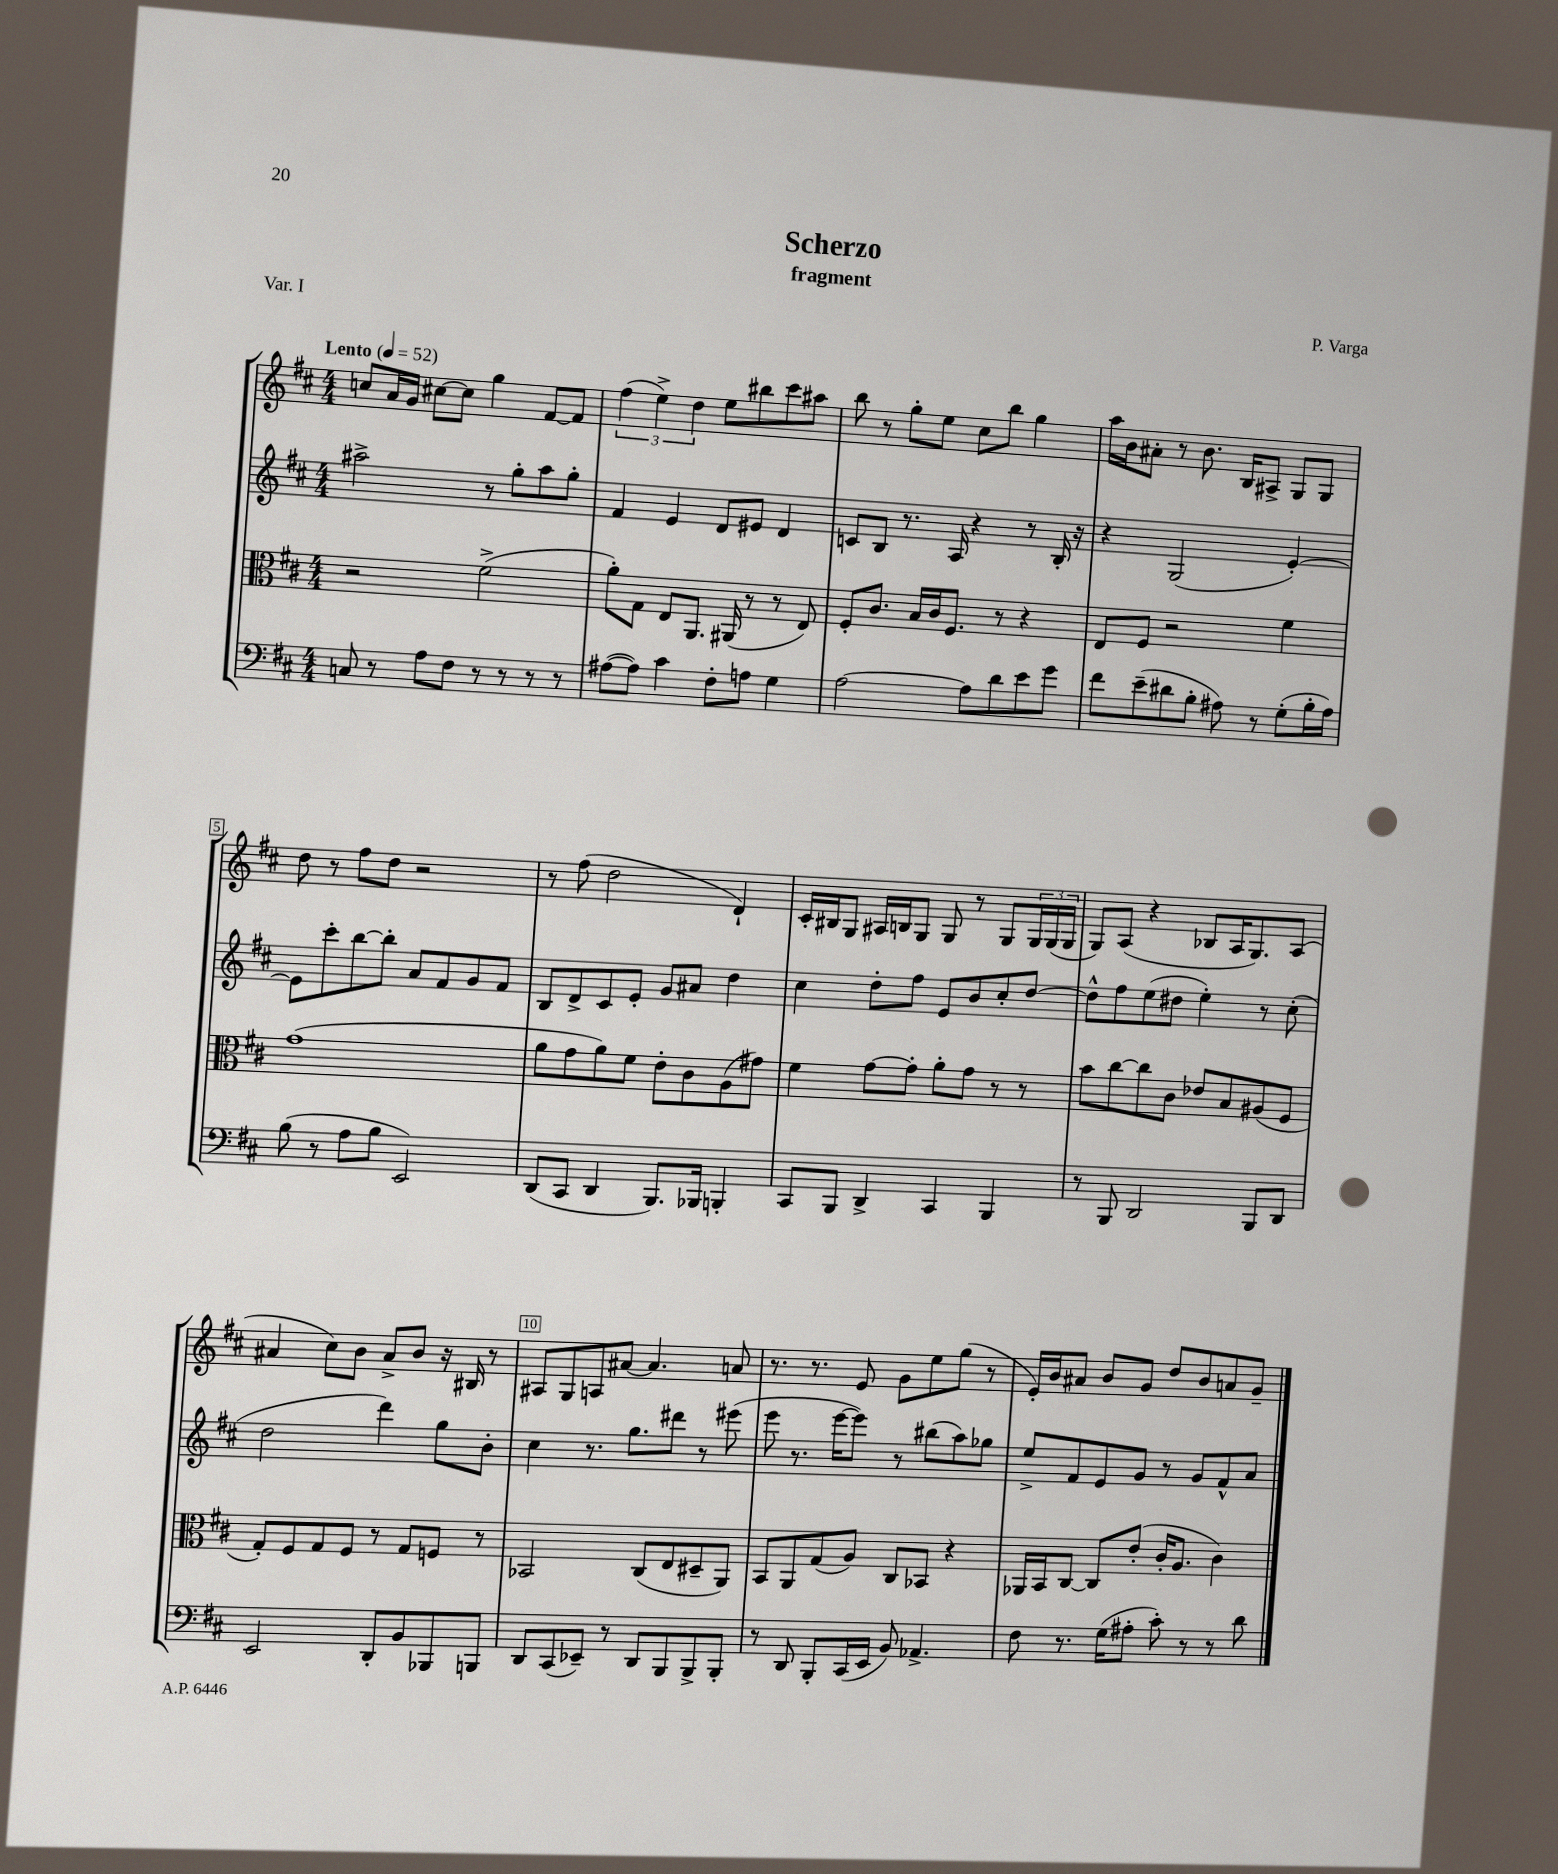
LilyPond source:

\header { title = "Scherzo" composer = "P. Varga" subtitle = "fragment" piece = "Var. I" }
<<
\new StaffGroup <<
\new Staff = "s0" {
    \clef treble \key d \major \numericTimeSignature \time 4/4 \tempo "Lento" 4 = 52
    c''8 a'16 g'16 cis''8~ cis''8 g''4 fis'8~ fis'8 |
    \tuplet 3/2 { fis''4( e''4->) d''4 } e''8 bis''8 cis'''8 ais''8 |
    b''8 r8 g''8-. e''8 cis''8 b''8 g''4 |
    a''16 b'16 ais'8-. r8 b'8. b16 ais8-> g8 g8 |
    d''8 r8 fis''8 d''8 r2 |
    r8 fis''8( d''2 d'4-!) |
    cis'16-. bis16 g8 ais16 b16 g8 g8 r8 g8 \tuplet 3/2 { g16 g16( g16 } |
    g8) a8( r4 bes8 a16 g8.) a8( |
    ais'4 cis''8) b'8 ais'8-> b'8 r16 bis16 r8 |
    ais8 g8 a8 ais'8~ ais'4. a'8 |
    r8. r8. e'8 g'8 e''8 g''8( r8 |
    e'16-.) b'16 ais'8 b'8 g'8 d''8 b'8 a'8 g'8-- \bar "|." |
}
\new Staff = "s1" {
    \clef treble \key d \major \numericTimeSignature \time 4/4
    ais''2-> r8 g''8-. ais''8 g''8-. |
    fis'4 e'4 d'8 eis'8 d'4 |
    c'8 b8 r8. a16 r4 r8 b16-. r16 |
    r4 g2( e'4~-.) |
    e'8 cis'''8-. b''8~ b''8-. a'8 fis'8 g'8 fis'8 |
    b8 d'8-> cis'8 e'8-. g'8 ais'8 d''4 |
    cis''4 d''8-. fis''8 e'8 b'8 cis''8-. d''8~ |
    d''8-^ fis''8 e''8( dis''8 e''4-.) r8 cis''8-.( |
    d''2 d'''4) g''8 b'8-. |
    cis''4 r8. g''8. dis'''8 r8 eis'''8( |
    e'''8 r8. e'''16~ e'''8) r8 bis''8( a''8) ges''8 |
    e''8-> fis'8 e'8 g'8 r8 g'8 fis'8-^ a'8 \bar "|." |
}
\new Staff = "s2" {
    \clef alto \key d \major \numericTimeSignature \time 4/4
    r2 fis'2->( |
    a'8-.) g8 e8 a,8. ais,16( r8 r8 e8) |
    fis8-. cis'8. b16 cis'16 fis8. r8 r4 |
    e8 fis8 r2 fis'4 |
    g'1( |
    a'8 g'8 a'8) fis'8 e'8-. cis'8 a8( gis'8) |
    fis'4 g'8~ g'8-. a'8-. g'8 r8 r8 |
    b'8 cis''8~ cis''8 cis'8 ees'8 b8 ais8( fis8 |
    g8-.) fis8 g8 fis8 r8 g8 f8 r8 |
    bes,2 cis8( e8 dis8-- a,8) |
    b,8 a,8 g8( a8) cis8 bes,8 r4 |
    aes,16 b,16 cis8~ cis8 e'8-.( cis'16-. a8. cis'4) \bar "|." |
}
\new Staff = "s3" {
    \clef bass \key d \major \numericTimeSignature \time 4/4
    c8 r8 a8 fis8 r8 r8 r8 r8 |
    ais8~( ais8) cis'4 fis8-. a8 g4 |
    a2~ a8 d'8 e'8 g'8 |
    fis'8 e'8--( dis'8 b8-. ais8) r8 g8-.( b16-. ais16) |
    b8( r8 a8 b8 e,2) |
    d,8( cis,8 d,4 b,,8.) bes,,16 b,,4-. |
    cis,8 b,,8 d,4-> cis,4 b,,4 |
    r8 b,,8 d,2 b,,8 d,8 |
    e,2 d,8-. b,8 bes,,8 b,,8 |
    d,8 cis,8( ees,8--) r8 d,8 b,,8 b,,8-> b,,8-. |
    r8 d,8 b,,8-. cis,16( e,16 b,8) aes,4.-> |
    fis8 r8. g16( ais8-. cis'8-.) r8 r8 d'8 \bar "|." |
}
>>
>>
\layout { \context { \Score \override BarNumber.break-visibility = ##(#f #t #t) barNumberVisibility = #(every-nth-bar-number-visible 5) \override BarNumber.stencil = #(make-stencil-boxer 0.1 0.3 ly:text-interface::print) } }
